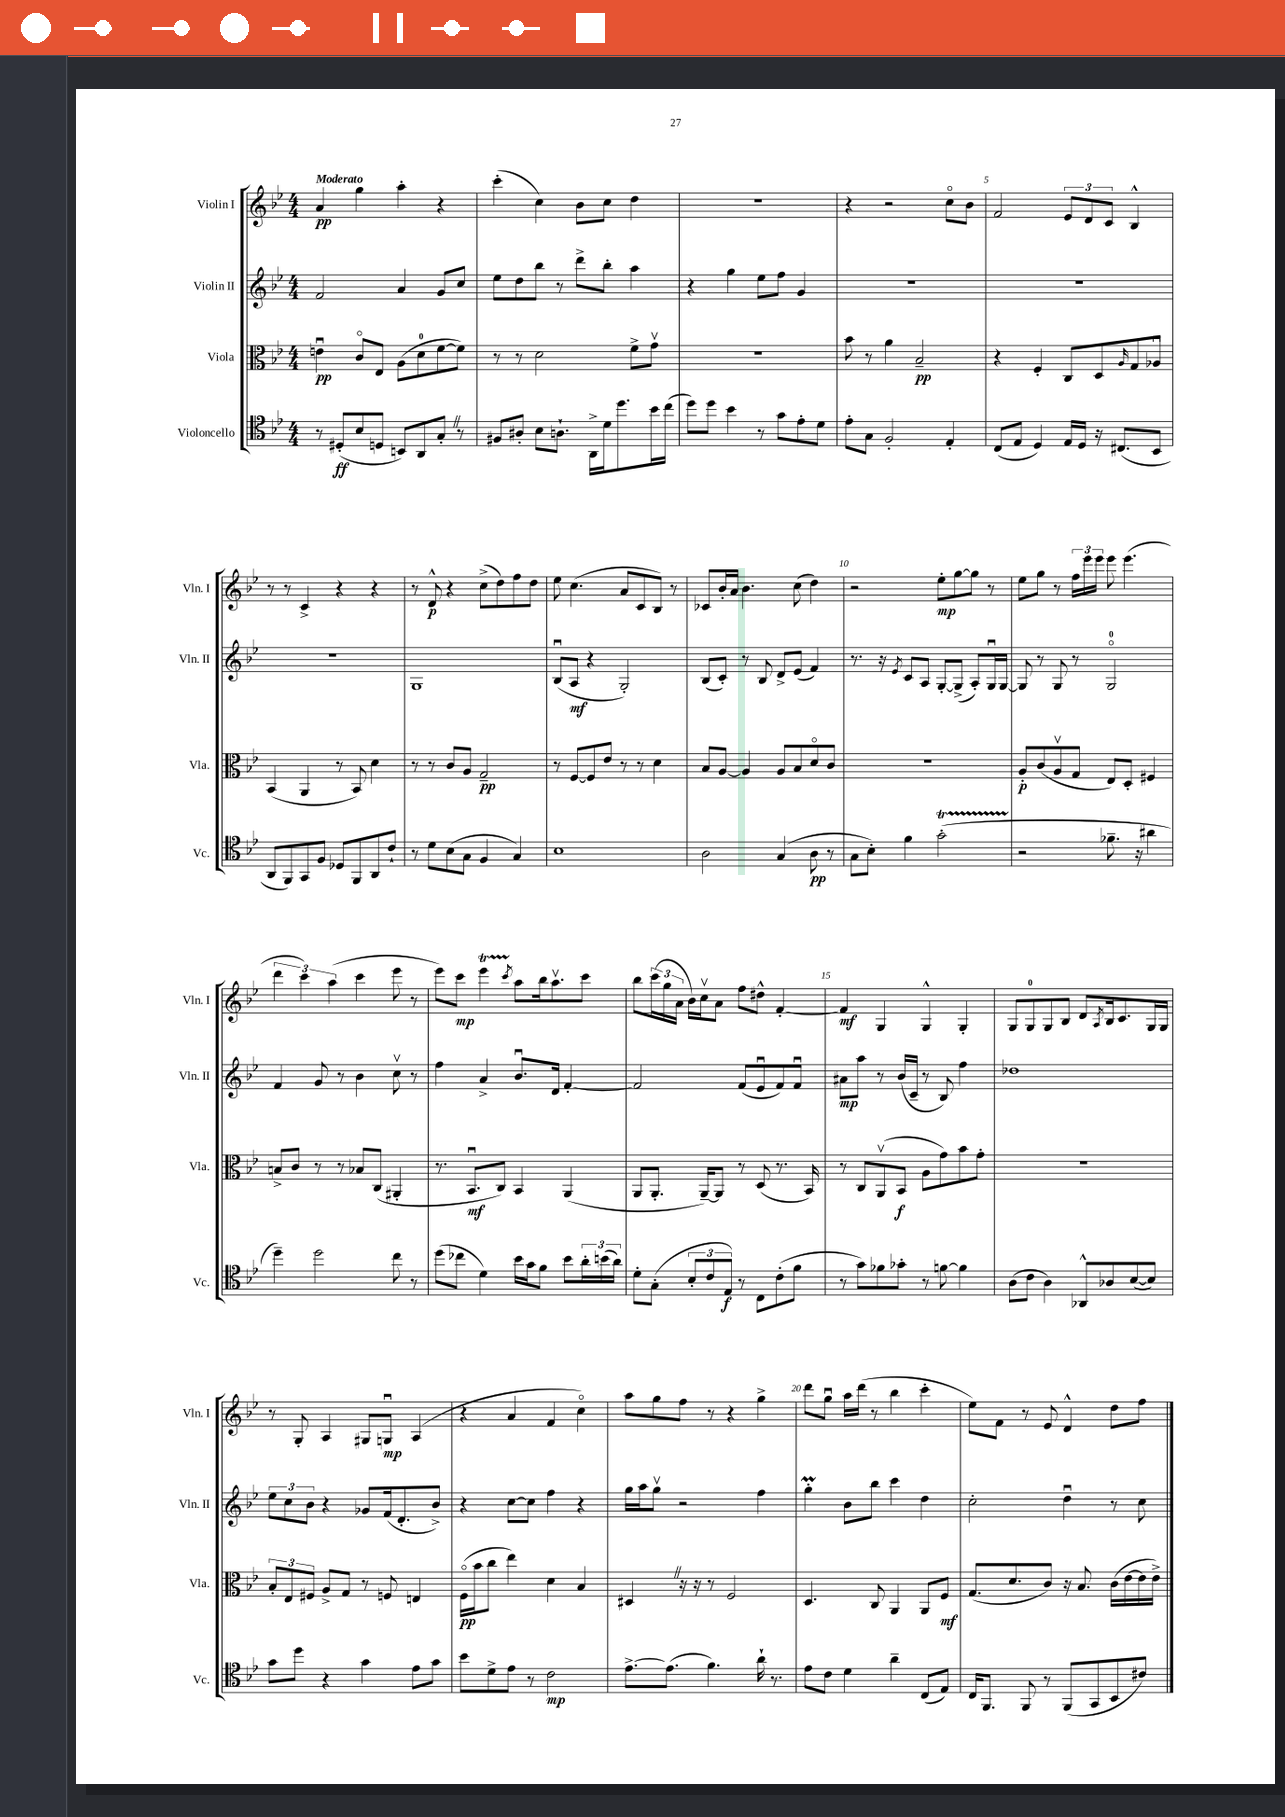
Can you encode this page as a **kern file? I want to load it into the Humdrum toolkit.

**kern	**dynam	**kern	**dynam	**kern	**dynam	**kern	**dynam
*part4	*part4	*part3	*part3	*part2	*part2	*part1	*part1
*staff4	*staff4	*staff3	*staff3	*staff2	*staff2	*staff1	*staff1
*I"Violoncello	*	*I"Viola	*	*I"Violin II	*	*I"Violin I	*
*I'Vc.	*	*I'Vla.	*	*I'Vln. II	*	*I'Vln. I	*
*clefC4	*	*clefC3	*	*clefG2	*	*clefG2	*
*k[b-e-]	*	*k[b-e-]	*	*k[b-e-]	*	*k[b-e-]	*
*M4/4	*	*M4/4	*	*M4/4	*	*M4/4	*
=1	=1	=1	=1	=1	=1	=1	=1
!	!	!	!	!	!	!LO:TX:a:B:t=Moderato	!
8r	.	4enu\	pp	2f/	.	4a/	pp
(8D#X'/L	ff	.	.	.	.	.	.
8B-/	.	8c/L	.	.	.	4gg\	.
8Dn/J	.	8E-/J	.	.	.	.	.
8BBn/L)	.	(8A\L	.	4a/	.	4aa'\	.
8AA/	.	8d\	.	.	.	.	.
8G'Z/J	.	[8f\	.	8g/L	.	4r	.
8r	.	8f\J])	.	8cc/J	.	.	.
=2	=2	=2	=2	=2	=2	=2	=2
8F#X/L	.	8r	.	8ee-\L	.	(4ccc'\	.
8A#X'/J	.	8r	.	8dd\	.	.	.
8B-\L	.	2d\	.	8bb-\J	.	4cc\)	.
8.An`\J	.	.	.	8r	.	.	.
.	.	.	.	8ddd^\L	.	8b-\L	.
16AA^\LL	.	.	.	.	.	.	.
16d\J	.	.	.	8bb-'\J	.	8cc\J	.
8.dd\	.	.	.	.	.	.	.
.	.	8f^\L	.	4aa\	.	4dd\	.
16b-\L	.	8gv\J	.	.	.	.	.
(16cc\JJ	.	.	.	.	.	.	.
=3	=3	=3	=3	=3	=3	=3	=3
8dd\L)	.	1r	.	4r	.	1r	.
8dd\J	.	.	.	.	.	.	.
4b-\	.	.	.	4gg\	.	.	.
8r	.	.	.	8ee-\L	.	.	.
8g\L	.	.	.	8ff\J	.	.	.
8e-'\	.	.	.	4g/	.	.	.
8d\J	.	.	.	.	.	.	.
=4	=4	=4	=4	=4	=4	=4	=4
8e-'\L	.	8b-\	.	1r	.	4r	.
8G\J	.	8r	.	.	.	.	.
2F'/	.	4a\	.	.	.	2r	.
.	.	2B-~/	pp	.	.	.	.
4E-'/	.	.	.	.	.	8cc\L	.
.	.	.	.	.	.	8b-\J	.
=5	=5	=5	=5	=5	=5	=5	=5
(8C/L	.	4r	.	1r	.	2f/	.
8E-/J	.	.	.	.	.	.	.
4D/)	.	4F'/	.	.	.	.	.
16E-/LL	.	8C/L	.	.	.	12e-/L	.
16D/JJ	.	.	.	.	.	.	.
.	.	.	.	.	.	12d/	.
16r	.	8D/	.	.	.	.	.
.	.	.	.	.	.	12c/J	.
(8.C#X/L	.	.	.	.	.	.	.
.	.	16qqA/	.	.	.	.	.
.	.	8G/	.	.	.	4B-^^/	.
8BB-/J	.	8A-Xu/J	.	.	.	.	.
!!LO:LB:g=z
=6	=6	=6	=6	=6	=6	=6	=6
8AA/L	.	(4BB-/	.	1r	.	8r	.
8FF/)	.	.	.	.	.	8r	.
8GG/	.	4AA/	.	.	.	4c^/	.
8F/J	.	.	.	.	.	.	.
8D-X/L	.	8r	.	.	.	4r	.
8FF/	.	8BB-/)	.	.	.	.	.
8AA/	.	4d\	.	.	.	4r	.
8c`/J	.	.	.	.	.	.	.
=7	=7	=7	=7	=7	=7	=7	=7
8r	.	8r	.	1G	.	8r	.
8d\L	.	8r	.	.	.	8d^^/	p
(8B-\	.	8c/L	.	.	.	4r	.
8G\J	.	8A/J	.	.	.	.	.
4F/	.	2G~/	pp	.	.	(8cc^\L	.
.	.	.	.	.	.	8dd\)	.
4G/)	.	.	.	.	.	8ff\	.
.	.	.	.	.	.	8dd\J	.
=8	=8	=8	=8	=8	=8	=8	=8
1B-	.	8r	.	(8B-u/L	.	8ee-\	.
.	.	[8F/L	.	8A/J	mf	(4.cc\	.
.	.	8F/]	.	4r	.	.	.
.	.	8e-/J	.	.	.	.	.
.	.	8r	.	2G'/)	.	8a/L	.
.	.	8r	.	.	.	8c/	.
.	.	4d\	.	.	.	8B-/J)	.
.	.	.	.	.	.	8r	.
=9	=9	=9	=9	=9	=9	=9	=9
2A\	.	8B-/L	.	(8B-/L	.	8c-X/L	.
.	.	[8A/J	.	8c'/J)	.	16b-'/L	.
.	.	.	.	.	.	16a/JJ	.
.	.	4A/]	.	8r	.	4.b-\	.
.	.	.	.	8B-/	.	.	.
(4G/	.	8A/L	.	8d^/L	.	.	.
.	.	8B-/	.	(8e-/J	.	(8cc\	.
8A\	pp	8d/	.	4f/)	.	4dd\)	.
8r	.	8c/J	.	.	.	.	.
=10	=10	=10	=10	=10	=10	=10	=10
8G\L	.	1r	.	8.r	.	2r	.
8B-'\J)	.	.	.	.	.	.	.
.	.	.	.	16r	.	.	.
.	.	.	.	8qe-/	.	.	.
4f\	.	.	.	8c/L	.	.	.
.	.	.	.	8A/J	.	.	.
(2gT'\	.	.	.	[8G'/L	.	8ee-'\L	mp
.	.	.	.	(8G^/J]	.	[8gg\	.
.	.	.	.	8A'/L)	.	8gg\J]	.
.	.	.	.	16Gu/L	.	8r	.
.	.	.	.	[16G/JJ	.	.	.
=11	=11	=11	=11	=11	=11	=11	=11
2r	.	8A'/L	p	8G/]	.	8ee-\L	.
.	.	(8c/	.	8r	.	8gg\J	.
.	.	8Av/	.	8G/	.	8r	.
.	.	8G/J	.	8r	.	24ff\LL	.
.	.	.	.	.	.	24eee-\	.
.	.	.	.	.	.	24eee-\JJ	.
8.f-X~\	.	8E-/L)	.	2G/	.	8eee-\	.
.	.	8D'/J	.	.	.	(4.eee-\	.
16r	.	.	.	.	.	.	.
4a#X\	.	4F#X/	.	.	.	.	.
!!LO:LB:g=z
=12	=12	=12	=12	=12	=12	=12	=12
4dd~\)	.	8Bn^/L	.	4f/	.	6ddd\	.
.	.	8c/J	.	.	.	.	.
.	.	.	.	.	.	6ccc\)	.
2dd\	.	8r	.	8g/	.	.	.
.	.	.	.	.	.	(6aa\	.
.	.	8r	.	8r	.	.	.
.	.	8B-X/L	.	4b-\	.	4ccc\	.
.	.	(8C/J	.	.	.	.	.
8cc\	.	4AA#X'/	.	8ccv\	.	8eee-\	.
8r	.	.	.	8r	.	8r	.
=13	=13	=13	=13	=13	=13	=13	=13
(8dd\L	.	8.r	.	4ff\	.	8eee-\L)	.
8cc-X\J	.	.	.	.	.	8ccc\J	mp
.	.	8.BB-u/L	mf	.	.	.	.
4d\)	.	.	.	4a^/	.	4eee-T\	.
.	.	8C/J)	.	.	.	.	.
.	.	.	.	.	.	8qccc/	.
16b-\LL	.	4BB-/	.	8.b-u/L	.	8aa\L	.
16g\J	.	.	.	.	.	.	.
8f\J	.	.	.	.	.	16bb-\k	.
.	.	.	.	16d/Jk	.	8.aav\	.
8b-\L	.	(4AA/	.	[4f'/	.	.	.
24a'\L	.	.	.	.	.	8ccc\J	.
(24bn\	.	.	.	.	.	.	.
24a\JJ)	.	.	.	.	.	.	.
=14	=14	=14	=14	=14	=14	=14	=14
8d'\L	.	8AA/L	.	2f/]	.	8bb-\L	.
(8G'\J	.	8.AA'/J	.	.	.	(24ccc\L	.
.	.	.	.	.	.	24gg\	.
.	.	.	.	.	.	24a\JJ	.
12B-'/L	.	.	.	.	.	16b-\LL)	.
.	.	[16AA~/KL)	.	.	.	16ccv\J	.
12c/	.	.	.	.	.	.	.
.	.	8AA/J]	.	.	.	8a\J	.
12E-/J)	f	.	.	.	.	.	.
8r	.	8r	.	(8f/L	.	8ff\L	.
8C\L	.	(8D/	.	8e-u/	.	8dd#X^^\J	.
(8c'\	.	8.r	.	8f/)	.	[4f'/	.
8f\J	.	.	.	8fu/J	.	.	.
.	.	16BB-/)	.	.	.	.	.
=15	=15	=15	=15	=15	=15	=15	=15
8r	.	8r	.	8a#X\L	mp	4f/]	mf
8g\L)	.	8C/L	.	8aa\J	.	.	.
8f-X\	.	(8AAv/	.	8r	.	4G/	.
8g-X'\J	.	8BB-/J	f	(16b-/LL	.	.	.
.	.	.	.	16c~/JJ	.	.	.
8r	.	8A\L	.	8r	.	4G^^/	.
[8fn\	.	8g\)	.	8B-/)	.	.	.
4f\]	.	8b-\	.	4ff\	.	4G'/	.
.	.	8g'\J	.	.	.	.	.
=16	=16	=16	=16	=16	=16	=16	=16
(8A\L	.	1r	.	1dd-X	.	8G/L	.
8c\J	.	.	.	.	.	8G/	.
4A\)	.	.	.	.	.	8G/	.
.	.	.	.	.	.	8B-/J	.
8AA-X^^/L	.	.	.	.	.	8d/L	.
.	.	.	.	.	.	8qA/	.
8A-X/	.	.	.	.	.	16B-/k	.
.	.	.	.	.	.	8.c/	.
([8B-/	.	.	.	.	.	.	.
8B-/J])	.	.	.	.	.	16G/L	.
.	.	.	.	.	.	16G/JJ	.
!!LO:LB:g=z
=17	=17	=17	=17	=17	=17	=17	=17
8g\L	.	12B-'/L	.	12ee-\L	.	8r	.
.	.	12E-/	.	12cc\	.	.	.
8dd\J	.	.	.	.	.	8G'/	.
.	.	12F#X/J	.	12b-\J	.	.	.
4r	.	8A^/L	.	4r	.	4A/	.
.	.	8G/J	.	.	.	.	.
4g\	.	8r	.	8g-X/L	.	8G#X/L	.
.	.	8Fn/	.	(16f/k	.	8Gnu/J	mp
.	.	.	.	8.d'/	.	.	.
8e-\L	.	4En/	.	.	.	(4A/	.
8g\J	.	.	.	8b-^/J)	.	.	.
=18	=18	=18	=18	=18	=18	=18	=18
8b-\L	.	(16F\LL	pp	4r	.	4r	.
.	.	16b-\J	.	.	.	.	.
8d^\	.	8cc\J	.	.	.	.	.
8e-\J	.	4ee-\)	.	[8cc\L	.	4a/	.
8r	.	.	.	8cc\J]	.	.	.
2c\	mp	4d\	.	4ff\	.	4f/	.
.	.	4B-/	.	4r	.	4cc\)	.
=19	=19	=19	=19	=19	=19	=19	=19
[8.e-^\L	.	4D#XZ/	.	16gg\LL	.	8aa\L	.
.	.	.	.	16aa\J	.	.	.
.	.	.	.	8ggv\J	.	8gg\	.
(8.e-\J]	.	.	.	.	.	.	.
.	.	16r	.	2r	.	8ff\J	.
.	.	16r	.	.	.	.	.
4.f\)	.	8r	.	.	.	8r	.
.	.	2F/	.	.	.	4r	.
16a`\	.	.	.	4ff\	.	4gg^\	.
8.r	.	.	.	.	.	.	.
=20	=20	=20	=20	=20	=20	=20	=20
8e-\L	.	4.D/	.	4ggM'\	.	8ddd\L	.
8c\J	.	.	.	.	.	8ggu\J	.
4d\	.	.	.	8b-\L	.	16aa\LL	.
.	.	.	.	.	.	(16ddd\JJ	.
.	.	8C/	.	8bb-\J	.	8r	.
4a~\	.	4AA/	.	4ccc\	.	4bb-\	.
(8C/L	.	8AA/L	.	4dd\	.	4ccc'\	.
8E-/J)	.	8F/J	mf	.	.	.	.
=21	=21	=21	=21	=21	=21	=21	=21
16C/KL	.	(8.G/L	.	2cc'\	.	8ee-\L)	.
8.FF/J	.	.	.	.	.	.	.
.	.	.	.	.	.	8f\J	.
.	.	8.d/	.	.	.	.	.
8FF/	.	.	.	.	.	8r	.
8r	.	8c/J)	.	.	.	8e-/	.
(8FF/L	.	16r	.	4ddu\	.	4d^^/	.
.	.	8.B-/	.	.	.	.	.
8GG/	.	.	.	.	.	.	.
8BB-/	.	(16c\LL	.	8r	.	8dd\L	.
.	.	[16e-\	.	.	.	.	.
8c#X/J)	.	16e-\]	.	8cc\	.	8ff\J	.
.	.	16e-^\JJ)	.	.	.	.	.
==	==	==	==	==	==	==	==
*-	*-	*-	*-	*-	*-	*-	*-
